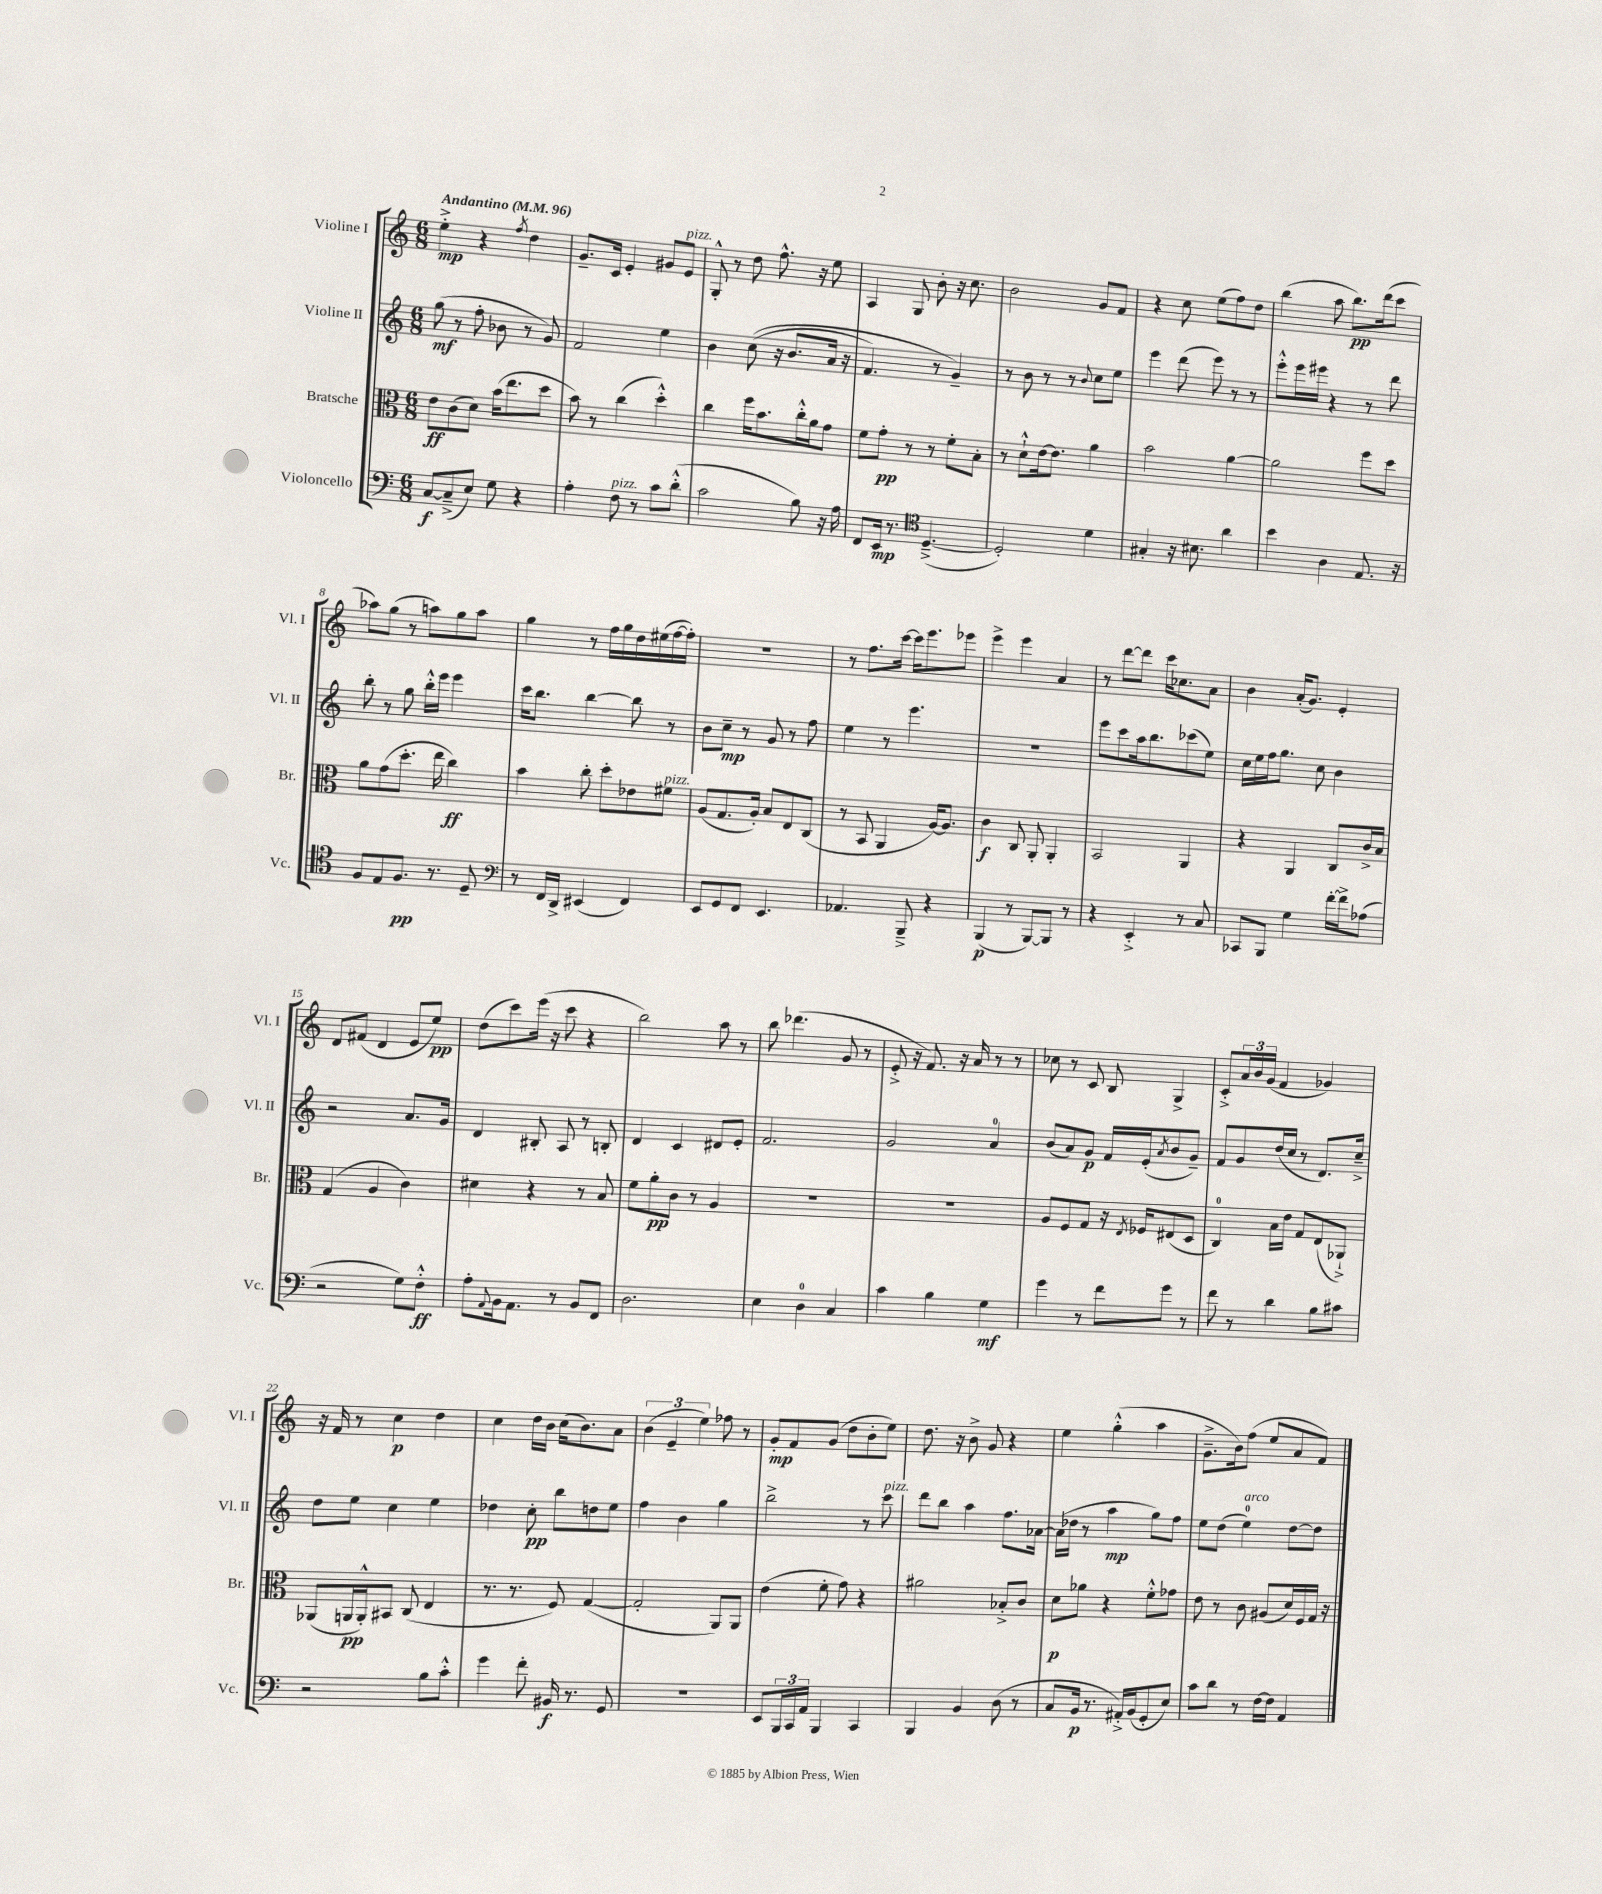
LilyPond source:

<<
\new StaffGroup <<
\new Staff = "s0" \with { instrumentName = "Violine I" shortInstrumentName = "Vl. I" } {
    \clef treble \key c \major \numericTimeSignature \time 6/8 \tempo "Andantino" 4 = 96
    e''4-.->\mp r4 \acciaccatura { f''8 } d''4 |
    g'8.-- c'16 e'4-. gis'8 e'8^\markup { \italic "pizz." } |
    g8-.-^ r8 d''8 f''8.-^ r16 e''8 |
    a4 g8 b'8-. r16 c''8. |
    b'2 g'8 f'8 |
    r4 c''8 e''8( f''8) d''8 |
    b''4( a''8 b''8.\pp) d'''16( c'''8 |
    aes''8) g''8( r8 a''8) g''8 a''8 |
    g''4 r8 f''16 g''16 d''16 eis''16( f''16~ f''16-.) |
    R2. |
    r8 f''8. c'''16~ c'''16 e'''8. ees'''8 |
    e'''4-> e'''4 a'4 |
    r8 d'''8~ d'''8 c'''16 ces''8. a'8 |
    b'4 a'16-.( g'8.) e'4-. |
    d'8 fis'8( d'4 e'8 e''8\pp) |
    d''8( c'''8) e'''16( r16 c'''8 r4 |
    b''2) a''8 r8 |
    b''8 des'''4.( g'8 r8 |
    e'8-.-> r16 f'8.) r16 a'16 r8 r8 |
    ces''8 r8 c'8 b8 g4-> |
    c'8-.-> \tuplet 3/2 { a'16 b'16 g'16( } f'4 ges'4) |
    r16 f'16 r8 c''4\p d''4 |
    c''4 d''16 b'16 c''16( b'8.) a'8 |
    \tuplet 3/2 { b'4( e'4-- e''4) } fes''8 r8 |
    g'8-.\mp f'8 g'8( d''8 b'8-. e''8) |
    d''8. r16 b'8-> g'8 r4 |
    e''4 g''4-.-^( a''4 |
    g'8.---> b'16) f''8( e''8 a'8 f'8) \bar "|." |
}
\new Staff = "s1" \with { instrumentName = "Violine II" shortInstrumentName = "Vl. II" } {
    \clef treble \key c \major \numericTimeSignature \time 6/8
    g''8\mf( r8 f''8-. bes'8 r8 g'8) |
    f'2 e''4 |
    b'4 c''8(\( r16 b'8. a'16 r16 |
    f'4.) r8 g'4--\) |
    r8 b'8 r8 r8 \appoggiatura { b'8 } c''8 e''8 |
    e'''4 d'''8( e'''8) r8 r8 |
    e'''8-.-^ e'''16 eis'''16 r4 r8 d'''8 |
    b''8-. r8 g''8 b''16-.-^ e'''16 e'''4 |
    c'''16 b''8. b''4~ b''8 r8 |
    b'8 c''8--\mp r8 g'8 r8 f''8 |
    e''4 r8 e'''4. |
    R2. |
    e'''8 c'''8 a''16 b''8. ces'''8( e''8) |
    c''16 e''16 f''16 g''8. c''8 b'4 |
    r2 a'8. g'16 |
    d'4 bis8-. a8 r8 b8-. |
    d'4 c'4 dis'8 e'8-. |
    f'2. |
    g'2 a'4-0 |
    b'8( a'8) g'8\p f'16 e'16-.( \acciaccatura { a'8 } b'8 g'8--) |
    f'8 g'8 d''16( c''16 r8 d'8.) c''16---> |
    d''8 e''8 c''4 e''4 |
    des''4 c''8-.\pp b''8 d''8 e''8 |
    f''4 b'4 g''4 |
    b''2-> r8 c'''8^\markup { \italic "pizz." } |
    d'''8 b''8 a''4 f''8. aes'16~ |
    aes'16( des''16 r8 a''4\mp g''8) f''8 |
    e''8 d''8( e''4-0^\markup { \italic "arco" }) d''8~ d''8 \bar "|." |
}
\new Staff = "s2" \with { instrumentName = "Bratsche" shortInstrumentName = "Br." } {
    \clef alto \key c \major \numericTimeSignature \time 6/8
    e'8\ff c'8( d'8) b'16( e''8. d''8 |
    b'8) r8 c''4( d''4-.-^) |
    c''4 f''16 b'8. c''16-.-^ a'16 g'8 |
    f'8 g'8-.\pp r8 r8 f'8-. b8-. |
    r8 d'8-!-^ e'16~ e'8. a'4 |
    b'2 a'4~ |
    a'2 f''8 d''8 |
    a'8 g'8( d''8.-. e''16 c''4\ff) |
    b'4 c''8-. d''8-. ees'8 fis'8^\markup { \italic "pizz." } |
    a8( g8. a16-.) b8 e8 c8( |
    r8 b,8 a,4 a16~) a8. |
    c'4\f c8 a,8-. a,4-. |
    b,2 a,4 |
    r4 a,4 c8 c'16-> b16 |
    g4( a4 c'4) |
    dis'4 r4 r8 b8 |
    f'8 a'8-.\pp c'8 r8 a4 |
    R2. |
    R2. |
    a8 f8 g8 r16 \acciaccatura { e8 } fes16 eis8( d8 |
    c4-0) b16 e'16 g8 e8( aes,8-!->) |
    aes,8( a,16\pp a,16-.-^) bis,8 c8( e4 |
    r8. r8. f8) g4~( |
    g2-. a,8) a,8 |
    e'4( f'8-. g'8) r4 |
    ais'2 bes8-.-> c'8 |
    d'8\p aes'8 r4 f'8-.-^ ges'8 |
    e'8 r8 c'8 ais8( d'16) f16 g16 r16 \bar "|." |
}
\new Staff = "s3" \with { instrumentName = "Violoncello" shortInstrumentName = "Vc." } {
    \clef bass \key c \major \numericTimeSignature \time 6/8
    c8~\f c8--->( e8) g8 r4 |
    a4-. f8^\markup { \italic "pizz." } r8 c'8 d'8-.-^( |
    c'2 b8) r16 a16 |
    f,8 e,16\mp r8. \clef tenor d4.~--->( |
    d2-.) d'4 |
    gis4-. r16 bis8. a'4 |
    b'4 a4 e8. r16 |
    f8 e8 f8.\pp r8. d8-- |
    \clef bass r8 f,16 d,16-> eis,4( f,4) |
    e,8 g,8 f,8 e,4. |
    aes,4. b,,8---> r4 |
    b,,4\p( r8 b,,8~) b,,8 r8 |
    r4 e,4-.-> r8 c8 |
    ces,8 b,,8 g4 f'16~-. f'16-> aes8( |
    r2 g8) f8-.-^\ff |
    a8-. \appoggiatura { a,8 } b,16 a,8. r8 b,8 f,8 |
    d2. |
    e4 d4-0 c4 |
    c'4 b4 g4\mf |
    g'4 r8 f'8 g'8 r8 |
    f'8 r8 d'4 b8 cis'8 |
    r2 b8 c'8-.-^ |
    g'4 f'8-. bis,16\f r8. g,8 |
    R2. |
    e,8 \tuplet 3/2 { b,,16 c,16 a,16 } b,,4 c,4 |
    b,,4 b,4 d8( r8 |
    c8 b,16\p r8. ais,16-.->) b,16( g,8-. e8) |
    c'8 d'8 r8 f16~ f16 a,4 \bar "|." |
}
>>
>>
